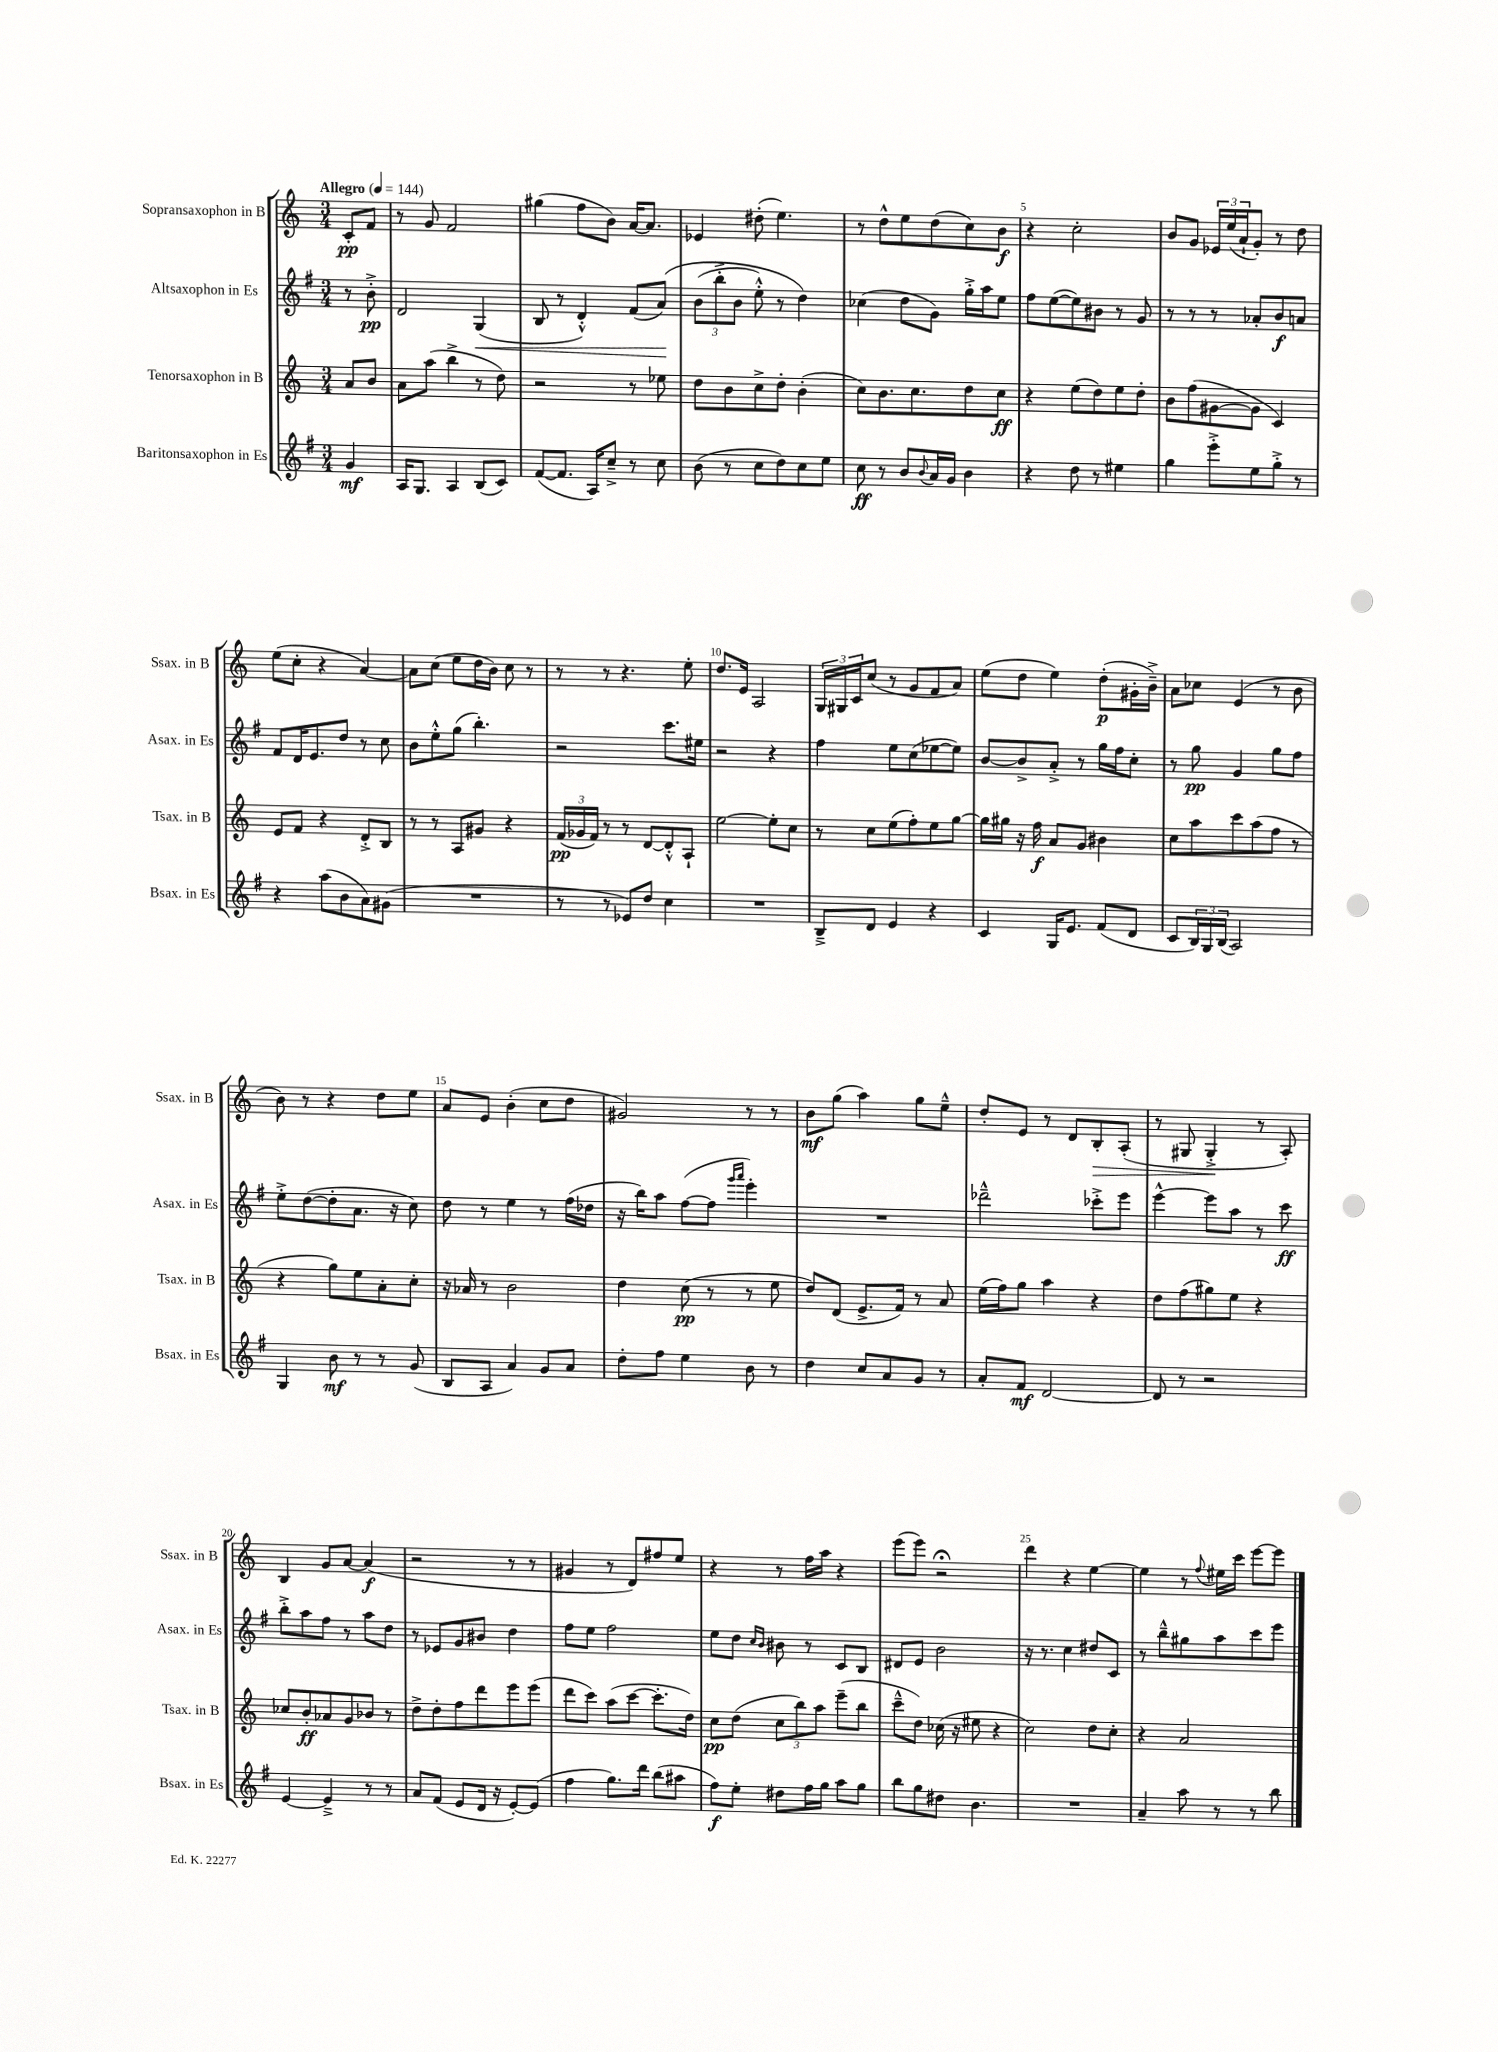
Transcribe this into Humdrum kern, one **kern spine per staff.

**kern	**dynam	**kern	**dynam	**kern	**dynam	**kern	**dynam
*part4	*part4	*part3	*part3	*part2	*part2	*part1	*part1
*staff4	*staff4	*staff3	*staff3	*staff2	*staff2	*staff1	*staff1
*I"Baritonsaxophon in Es	*	*I"Tenorsaxophon in B	*	*I"Altsaxophon in Es	*	*I"Sopransaxophon in B	*
*I'Bsax. in Es	*	*I'Tsax. in B	*	*I'Asax. in Es	*	*I'Ssax. in B	*
*clefG2	*	*clefG2	*	*clefG2	*	*clefG2	*
*k[f#]	*	*k[]	*	*k[f#]	*	*k[]	*
*M3/4	*	*M3/4	*	*M3/4	*	*M3/4	*
*MM144	*	*MM144	*	*MM144	*	*MM144	*
=	=	=	=	=	=	=	=
!	!	!	!	!	!	!LO:TX:a:B:t=Allegro	!
4g/	mf	8a/L	.	8r	.	8c'/L	pp
.	.	8b/J	.	8b'^\	pp	8f/J	.
=1	=1	=1	=1	=1	=1	=1	=1
16A/KL	.	8a\L	.	2d/	.	8r	.
8.G/J	.	.	.	.	.	.	.
.	.	(8aa\J	.	.	.	8g/	.
4A/	.	4bb^\	.	.	.	2f/	.
!	!	!	!	!	!LO:HP:b	!	!
(8B/L	.	8r	.	(4G/	<	.	.
8c/J)	.	8dd\)	.	.	.	.	.
=2	=2	=2	=2	=2	=2	=2	=2
([8f#/L	.	2r	.	8B/	.	(4gg#X\	.
8.f#/J]	.	.	.	8r	.	.	.
.	.	.	.	4d'^^/)	.	8ff\L	.
16A/KL)	.	.	.	.	.	.	.
8cc~^/J	.	.	.	.	.	8b\J)	.
8r	.	8r	.	(8f#/L	.	[16a/KL	.
.	.	.	.	.	.	8.a/J]	.
8cc\	.	8ee-X\	.	(8a/J)	.	.	.
.	.	.	.	.	[	.	.
=3	=3	=3	=3	=3	=3	=3	=3
(8b\	.	8dd\L	.	(12b\L	.	4e-X/	.
.	.	.	.	12bb'^\	.	.	.
8r	.	8b\	.	.	.	.	.
.	.	.	.	12b\J	.	.	.
8cc\L	.	8cc^\	.	8ee'^^\)	.	(8dd#X'\	.
8dd\)	.	8dd'\J	.	8r	.	4.ee\)	.
8cc\	.	(4b'\	.	4dd\)	.	.	.
8ee\J	.	.	.	.	.	.	.
=4	=4	=4	=4	=4	=4	=4	=4
8cc\	ff	8cc\L)	.	(4cc-X\	.	8r	.
8r	.	8.b\	.	.	.	8dd^^\L	.
8b/L	.	.	.	8dd\L	.	8ee\	.
.	.	8.cc\	.	.	.	.	.
8qqb/	.	.	.	.	.	.	.
16a/L	.	.	.	8g\J)	.	(8dd\	.
16g/JJ	.	.	.	.	.	.	.
4b\	.	8dd\	.	16gg'^\LL	.	8cc\)	.
.	.	.	.	16aa\J	.	.	.
.	.	8cc\J	ff	8ee\J	.	8b\J	f
=5	=5	=5	=5	=5	=5	=5	=5
4r	.	4r	.	8ff#\L	.	4r	.
.	.	.	.	([8ee\	.	.	.
8dd\	.	(8ee\L	.	8ee\])	.	2cc'\	.
8r	.	8dd\)	.	8b#X\J	.	.	.
4ee#X\	.	8ee\	.	8r	.	.	.
.	.	8dd'\J	.	8g/	.	.	.
=6	=6	=6	=6	=6	=6	=6	=6
4gg\	.	8b\L	.	8r	.	8b/L	.
.	.	(8ff\	.	8r	.	8g/J	.
8eee'^\L	.	[8g#X\	.	8r	.	24e-X/LL	.
.	.	.	.	.	.	(24ee/	.
.	.	.	.	.	.	24a`/J	.
8ee\	.	8g#\J]	.	8a-X'/L	.	8g'/J)	.
8gg'^\J	.	4c/)	.	8b/	f	8r	.
8r	.	.	.	8an/J	.	8dd\	.
!!LO:LB:g=z
=7	=7	=7	=7	=7	=7	=7	=7
4r	.	8e/L	.	8f#/L	.	(8ee\L	.
.	.	8f/J	.	16d/K	.	8cc'\J	.
.	.	.	.	8.e/	.	.	.
(8aa\L	.	4r	.	.	.	4r	.
8b\	.	.	.	8dd/J	.	.	.
8a\)	.	8d'^/L	.	8r	.	[4a/)	.
(8g#X\J	.	8B/J	.	8cc\	.	.	.
=8	=8	=8	=8	=8	=8	=8	=8
2.r	.	8r	.	8b\L	.	8a\L]	.
.	.	8r	.	8ee'^^\	.	(8cc\J	.
.	.	8A/L	.	(8gg\J	.	8ee\L	.
.	.	8g#X/J	.	4.bb'\)	.	16dd\L	.
.	.	.	.	.	.	16b\JJ)	.
.	.	4r	.	.	.	8cc\	.
.	.	.	.	.	.	8r	.
=9	=9	=9	=9	=9	=9	=9	=9
8r	.	(24f/LL	pp	2r	.	8r	.
.	.	24g-X/	.	.	.	.	.
.	.	24f/JJ)	.	.	.	.	.
8r	.	8r	.	.	.	8r	.
8e-X/L)	.	8r	.	.	.	4.r	.
8dd/J	.	[8d/L	.	.	.	.	.
4cc\	.	8d'^^/]	.	8.ccc\L	.	.	.
.	.	8A`/J	.	.	.	8ee'\	.
.	.	.	.	16ee#X\Jk	.	.	.
=10	=10	=10	=10	=10	=10	=10	=10
2.r	.	[2ee\	.	2r	.	8.dd/L	.
.	.	.	.	.	.	16e/Jk	.
.	.	.	.	.	.	2A/	.
.	.	8ee'\L]	.	4r	.	.	.
.	.	8cc\J	.	.	.	.	.
=11	=11	=11	=11	=11	=11	=11	=11
8B~^/L	.	8r	.	4ff#\	.	24G/LL	.
.	.	.	.	.	.	24G#X/	.
.	.	.	.	.	.	24c/J	.
8d/J	.	8cc\L	.	.	.	(8cc/J	.
4e/	.	(8ee\	.	8ee\L	.	8r	.
.	.	8ff'\)	.	(8cc\	.	8g/L	.
4r	.	8ee\	.	[8ee-X\	.	8f/	.
.	.	[8gg\J	.	8ee-\J])	.	8a/J)	.
=12	=12	=12	=12	=12	=12	=12	=12
4c/	.	16gg\LL]	.	[8b/L	.	(8ee\L	.
.	.	16gg#X\JJ	.	.	.	.	.
.	.	16r	.	8b^/]	.	8dd\J	.
.	.	16ff\	f	.	.	.	.
16G/KL	.	8a/L	.	8a'^/J	.	4ee\)	.
8.e/J	.	.	.	.	.	.	.
.	.	8g/J	.	8r	.	.	.
(8f#/L	.	4b#X\	.	16gg\LL	.	(8dd'\L	p
.	.	.	.	16ff#\J	.	.	.
8d/J	.	.	.	8cc'\J	.	16g#X'\L	.
.	.	.	.	.	.	16b~^\JJ)	.
=13	=13	=13	=13	=13	=13	=13	=13
8c/L	.	8cc\L	.	8r	.	8a\L	.
24B/L)	.	8aa\	.	8gg\	pp	8cc-X\J	.
24G/	.	.	.	.	.	.	.
(24B/JJ	.	.	.	.	.	.	.
2A/)	.	8ccc\	.	4g/	.	(4e/	.
.	.	(8aa\	.	.	.	.	.
.	.	8ff\J	.	8gg\L	.	8r	.
.	.	8r	.	8ff#\J	.	8b\	.
!!LO:LB:g=z
=14	=14	=14	=14	=14	=14	=14	=14
4G/	.	4r	.	8ee'^\L	.	8b\)	.
.	.	.	.	([8dd\	.	8r	.
8b\	mf	8gg\L)	.	8dd'\]	.	4r	.
8r	.	8ee\	.	8.a\J	.	.	.
8r	.	8a'\	.	.	.	8dd\L	.
.	.	.	.	16r	.	.	.
(8g/	.	8cc'\J	.	8cc\)	.	8ee\J	.
=15	=15	=15	=15	=15	=15	=15	=15
8B/L	.	16r	.	8dd\	.	8a/L	.
.	.	16a-X/	.	.	.	.	.
8A/J	.	8r	.	8r	.	8e/J	.
4a/)	.	2b\	.	4ee\	.	(4b'\	.
8g/L	.	.	.	8r	.	8cc\L	.
8a/J	.	.	.	(16ff#\LL	.	8dd\J	.
.	.	.	.	16dd-X\JJ	.	.	.
=16	=16	=16	=16	=16	=16	=16	=16
8dd'\L	.	4dd\	.	16r	.	2g#X/)	.
.	.	.	.	16bb\KL)	.	.	.
8ff#\J	.	.	.	8aa\J	.	.	.
4ee\	.	(8cc\	pp	([8ff#\L	.	.	.
.	.	8r	.	8ff#\J]	.	.	.
.	.	.	.	16qqggg/LL	.	.	.
.	.	.	.	16qqaaa/JJ	.	.	.
8b\	.	8r	.	4eee'\)	.	8r	.
8r	.	8ee\	.	.	.	8r	.
=17	=17	=17	=17	=17	=17	=17	=17
4dd\	.	8dd/L)	.	2.r	.	8b\L	mf
.	.	(8d/J	.	.	.	(8gg\J	.
8cc/L	.	8.e^/L	.	.	.	4aa\)	.
8a/	.	.	.	.	.	.	.
.	.	16f/Jk)	.	.	.	.	.
8g/J	.	8r	.	.	.	8gg\L	.
8r	.	8a/	.	.	.	8ee~^^\J	.
=18	=18	=18	=18	=18	=18	=18	=18
8a'/L	.	(16ee\LL	.	2ddd-X~^^\	.	8dd'/L	.
.	.	16ff\J)	.	.	.	.	.
8f#/J	mf	8gg\J	.	.	.	8e/J	.
[2d/	.	4aa\	.	.	.	8r	.
.	.	.	.	.	.	8d/L	.
!	!	!	!	!	!	!	!LO:HP:b
.	.	4r	.	8ccc-X'^\L	.	8B'/	>
.	.	.	.	8eee\J	.	(8A'/J	.
=19	=19	=19	=19	=19	=19	=19	=19
8d/]	.	8dd\L	.	[4eee^^\	.	8r	.
8r	.	(8ff\	.	.	.	8G#X/	.
2r	.	8gg#X\)	.	8eee\L]	.	4G#'^/	.
.	.	8ee\J	.	8aa\J	.	.	.
.	.	4r	.	8r	.	8r	]
.	.	.	.	8ccc\	ff	8A'/)	.
!!LO:LB:g=z
=20	=20	=20	=20	=20	=20	=20	=20
[4e/	.	8cc-X/L	.	8bb'^\L	.	4B/	.
.	.	8b'/	ff	8aa\	.	.	.
4e~^/]	.	8a-X/	.	8ff#\J	.	8g/L	.
.	.	8g/	.	8r	.	[8a/J	.
8r	.	8b-X/J	.	8aa\L	.	(4a/]	f
8r	.	8r	.	8dd\J	.	.	.
=21	=21	=21	=21	=21	=21	=21	=21
8a/L	.	8dd^\L	.	8r	.	2r	.
(8f#/J	.	8dd'\	.	8e-X/L	.	.	.
8e/L	.	8ff\	.	8g/	.	.	.
16d/Jk	.	8ddd\	.	8b#X/J	.	.	.
16r	.	.	.	.	.	.	.
[8e'/L)	.	8eee\	.	4dd\	.	8r	.
(8e/J]	.	(8eee\J	.	.	.	8r	.
=22	=22	=22	=22	=22	=22	=22	=22
4ff#\	.	8ddd\L	.	8ff#\L	.	4g#X/	.
.	.	8ccc\J)	.	8ee\J	.	.	.
8.gg\L)	.	(8aa\L	.	2ff#\	.	8r	.
.	.	[8ccc\J	.	.	.	8d/L)	.
16ddd\Jk	.	.	.	.	.	.	.
(8bb\L	.	8.ccc'\L]	.	.	.	8ff#X/	.
8aa#X\J	.	.	.	.	.	8ee/J	.
.	.	16dd\Jk)	.	.	.	.	.
=23	=23	=23	=23	=23	=23	=23	=23
8ff#\L)	f	8cc\L	pp	8ee\L	.	4r	.
8ee'\J	.	(8dd\J	.	8dd\J	.	.	.
.	.	.	.	16qqcc/LL	.	.	.
.	.	.	.	16qqb/JJ	.	.	.
8dd#X\L	.	12cc\L	.	8b#X\	.	8r	.
.	.	12bb\)	.	.	.	.	.
16ff#\L	.	.	.	8r	.	16ff\LL	.
.	.	12aa\J	.	.	.	.	.
16gg\JJ	.	.	.	.	.	16aa\JJ	.
8aa\L	.	(8eee~\L	.	8c/L	.	4r	.
8gg\J	.	8bb\J	.	8B/J	.	.	.
=24	=24	=24	=24	=24	=24	=24	=24
8bb\L	.	8ccc~^^\L	.	8d#X/L	.	(8eee\L	.
8gg\	.	8dd\J)	.	8e/J	.	8eee\J)	.
8dd#X\J	.	(16cc-X\	.	2b\	.	2r;<	.
.	.	16r	.	.	.	.	.
4.b\	.	8ee#X\	.	.	.	.	.
.	.	4r	.	.	.	.	.
=25	=25	=25	=25	=25	=25	=25	=25
2.r	.	2cc\)	.	16r	.	4ddd\	.
.	.	.	.	8.r	.	.	.
.	.	.	.	4cc\	.	4r	.
.	.	8dd\L	.	8dd#X/L	.	[4ee\	.
.	.	8cc'\J	.	8c/J	.	.	.
=26	=26	=26	=26	=26	=26	=26	=26
4a~/	.	4r	.	8r	.	4ee\]	.
.	.	.	.	8bb~^^\L	.	.	.
8aa\	.	2a/	.	8gg#X\	.	8r	.
.	.	.	.	.	.	8qqff/	.
8r	.	.	.	8aa\	.	16ee#X\LL	.
.	.	.	.	.	.	16ccc\JJ	.
8r	.	.	.	8ccc\	.	[8eee\L	.
8bb\	.	.	.	8eee\J	.	8eee\J]	.
==	==	==	==	==	==	==	==
*-	*-	*-	*-	*-	*-	*-	*-
